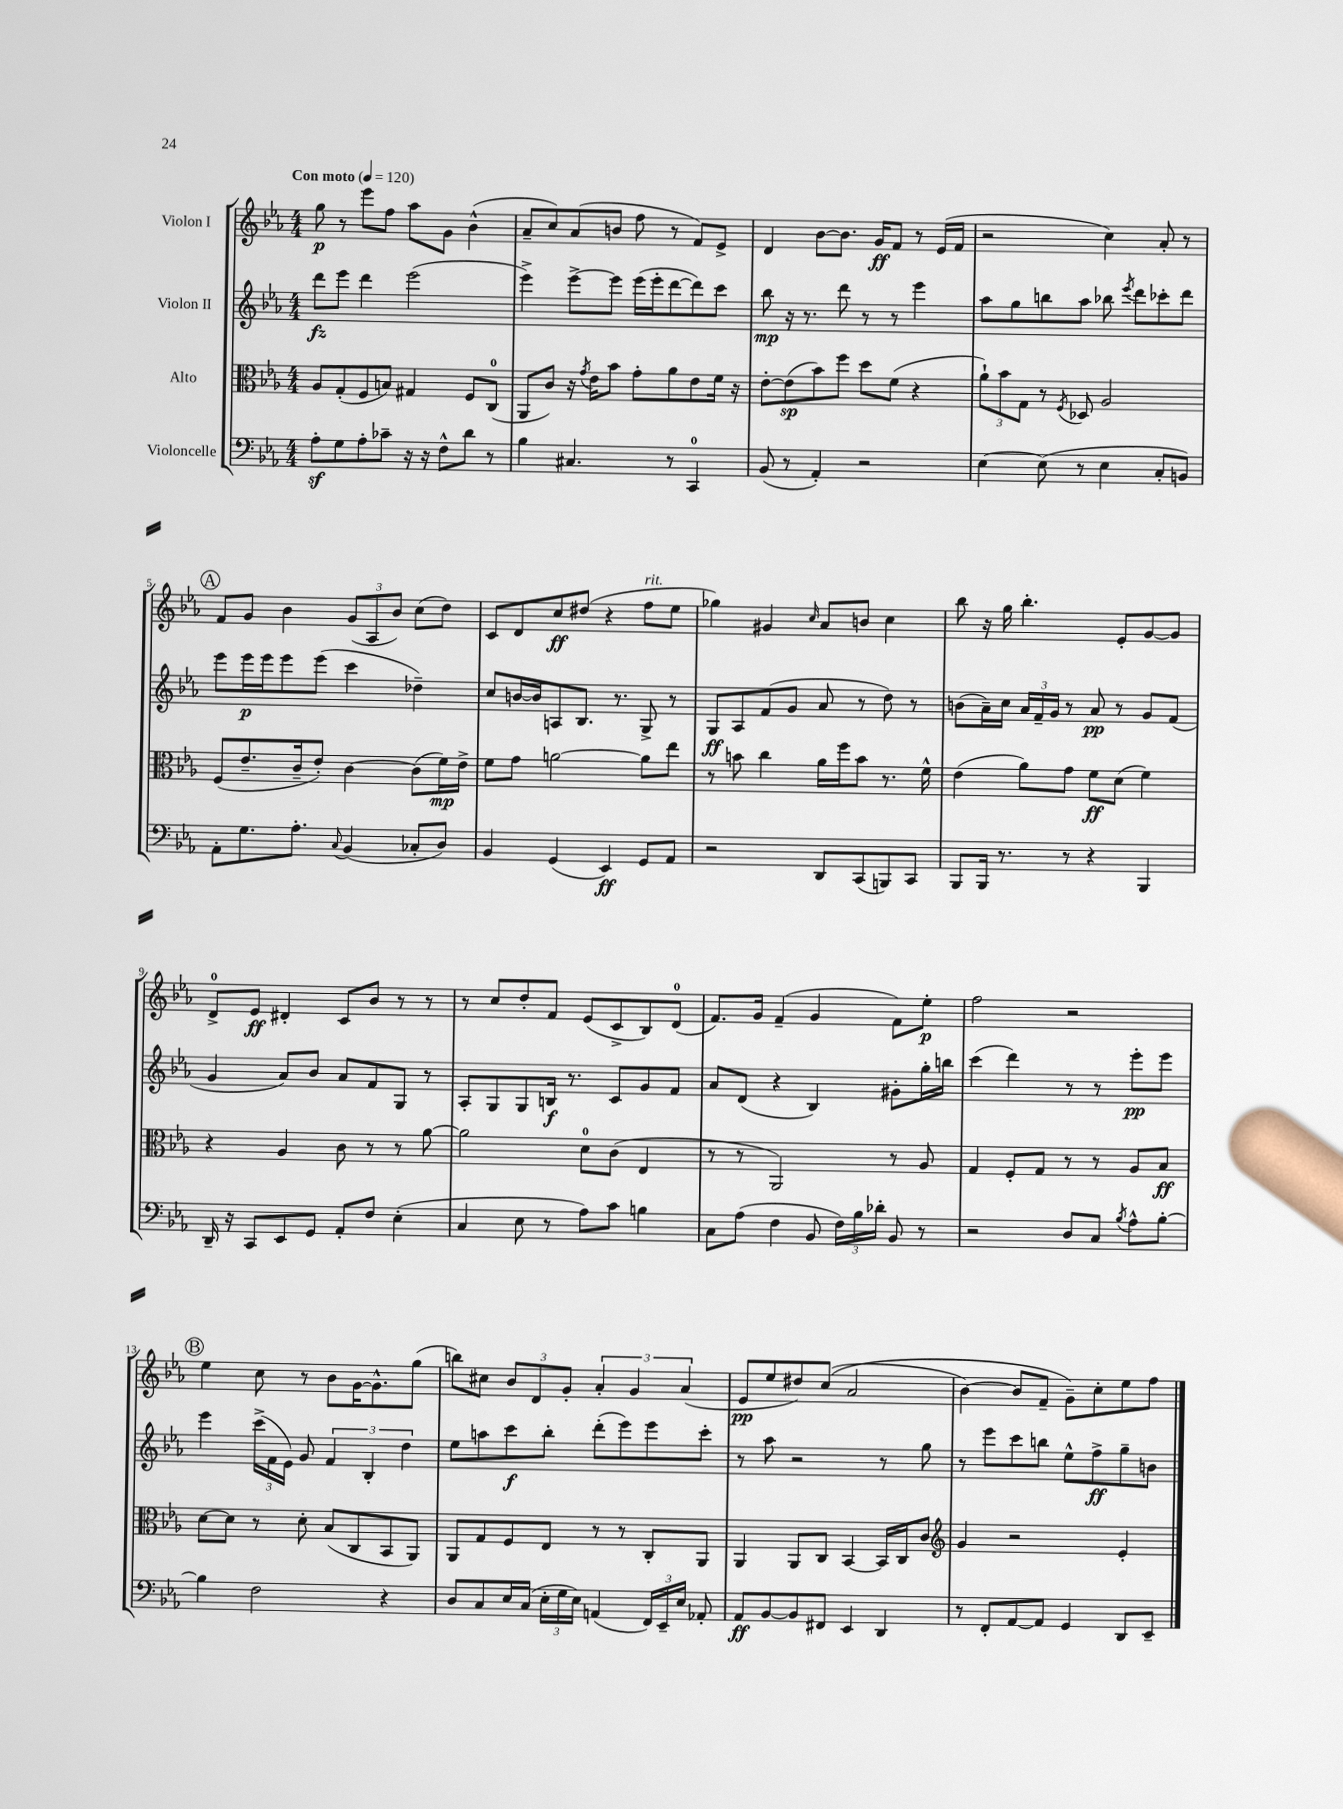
<<
\new StaffGroup <<
\new Staff = "s0" \with { instrumentName = "Violon I" } {
    \clef treble \key ees \major \numericTimeSignature \time 4/4 \tempo "Con moto" 4 = 120
    \autoBeamOff g''8\p r8 ees'''8[ f''8] aes''8[ g'8] bes'4-^( |
    aes'8[-- c''8) aes'8( b'8] f''8 r8 f'8[) ees'8]-> |
    d'4 bes'8[~ bes'8.] g'16[\ff f'8] r8 ees'16[( f'16] |
    r2 c''4) aes'8-. r8 |
    \mark \markup { \circle "A" } f'8[ g'8] bes'4 \tuplet 3/2 { g'8[( aes8 bes'8]) } c''8[( d''8]) |
    c'8[ d'8 c''8\ff dis''8]( r4 f''8[^\markup { \italic "rit." } ees''8] |
    ges''4) gis'4 \grace { c''16 } aes'8[ b'8] c''4 |
    bes''8 r16 g''16 bes''4.-. ees'8[-. g'8~ g'8] |
    d'8[-0-> ees'8]\ff dis'4-. c'8[ bes'8] r8 r8 |
    r8 c''8[ d''8-. f'8] ees'8[( c'8-> bes8) d'8]-0( |
    f'8.[) g'16] f'4--( g'4 f'8[) ees''8]-.\p |
    f''2 r2 |
    \mark \markup { \circle "B" } ees''4 c''8 r8 bes'8[ g'16~ g'8.-^ g''8]( |
    b''8[) cis''8] \tuplet 3/2 { bes'8[ d'8 g'8]-. } \tuplet 3/2 { aes'4-. g'4 aes'4( } |
    ees'8[\pp ees''8 dis''8) c''8](\( aes'2 |
    bes'4~) bes'8[ f'8]-- g'8[--\) c''8-. ees''8 f''8] \bar "|." |
}
\new Staff = "s1" \with { instrumentName = "Violon II" } {
    \clef treble \key ees \major \numericTimeSignature \time 4/4
    \autoBeamOff d'''8[\fz ees'''8] d'''4 ees'''2( |
    ees'''4->) ees'''8[~-> ees'''8] ees'''16[( ees'''16-. d'''8~ d'''8) c'''8] |
    bes''8\mp r16 r8. d'''8 r8 r8 ees'''4 |
    aes''8[ g''8 b''8 aes''8] bes''8 \acciaccatura { ees'''8 } d'''8[ ces'''8-. d'''8] |
    \mark \markup { \circle "A" } ees'''8[ ees'''16\p ees'''16 ees'''8 ees'''8]( c'''4 des''4--) |
    c''8[ b'16~ b'16 a8 bes8.] r8. g8-> r8 |
    g8[\ff aes8 f'8( g'8] aes'8 r8 d''8) r8 |
    b'8[( aes'16--) c''16] \tuplet 3/2 { aes'16[ f'16-- g'16] } r8 aes'8\pp r8 g'8[ f'8]( |
    g'4 aes'8[) bes'8] aes'8[ f'8 g8] r8 |
    aes8[-. g8 g8 b16]\f r8. c'8[ g'8 f'8] |
    aes'8[ d'8]( r4 bes4) gis'8[-. g''16-. b''16] |
    c'''4( d'''4) r8 r8 ees'''8[-.\pp ees'''8] |
    \mark \markup { \circle "B" } ees'''4 \tuplet 3/2 { c'''16[->( f'16 ees'16]) } g'8 \tuplet 3/2 { f'4 bes4-. d''4 } |
    ees''8[ a''8 c'''8\f bes''8]-. d'''8[-.( ees'''8) ees'''8 c'''8]-. |
    r8 aes''8 r2 r8 g''8 |
    r8 ees'''8[ c'''8 b''8] ees''8[-^ f''8->\ff g''8-- b'8] \bar "|." |
}
\new Staff = "s2" \with { instrumentName = "Alto" } {
    \clef alto \key ees \major \numericTimeSignature \time 4/4
    \autoBeamOff aes8[ g8-.( f8 b8]) gis4 f8[ c8]-0( |
    aes,8[ c'8]) r16 \acciaccatura { g'8 } ees'16[ bes'8] g'8[-. aes'8 ees'8 f'16] r16 |
    ees'8[~-. ees'8\sp( bes'8) f''8] d''8[ f'8]( r4 |
    \tuplet 3/2 { aes'8[-!) bes'8 g8] } r8 \acciaccatura { f8 } des8 aes2 |
    \mark \markup { \circle "A" } f8[( ees'8.-- c'16-- ees'8]-.) c'4~ c'8[( f'16\mp) ees'16]-> |
    f'8[ g'8] a'2~ a'8[ ees''8] |
    r8 b'8 c''4 aes'16[ f''16 b'8] r8. f'16-^ |
    ees'4( aes'8[) g'8] f'8[\ff d'8]( f'4) |
    r4 aes4 c'8 r8 r8 aes'8~ |
    aes'2 d'8[-0 c'8]( ees4 |
    r8 r8 aes,2) r8 aes8 |
    g4 f8[-. g8] r8 r8 aes8[ bes8]\ff |
    \mark \markup { \circle "B" } d'8[~ d'8] r8 d'8-. bes8[( c8 bes,8 aes,8]) |
    aes,8[ g8 f8 ees8] r8 r8 c8[-. aes,8] |
    aes,4 aes,8[ c8] bes,4~ bes,16[ c16 c'8] |
    \clef treble g'4 r2 ees'4-. \bar "|." |
}
\new Staff = "s3" \with { instrumentName = "Violoncelle" } {
    \clef bass \key ees \major \numericTimeSignature \time 4/4
    \autoBeamOff aes8[-.\sf g8 aes8-. ces'8]-- r16 r16 f8[-^ d'8] r8 |
    bes4 cis4. r8 c,4-0 |
    bes,8( r8 aes,4-.) r2 |
    ees4~ ees8( r8 ees4 c8[-. b,8]) |
    \mark \markup { \circle "A" } aes,8[-. g8. aes8.]-. \appoggiatura { c8 } bes,4( ces8[-. d8]) |
    bes,4 g,4( ees,4\ff) g,8[ aes,8] |
    r2 d,8[ c,8( b,,8) c,8] |
    bes,,8[ bes,,16] r8. r8 r4 bes,,4 |
    d,16-- r16 c,8[ ees,8 g,8] aes,8[-. f8] ees4-.( |
    c4 ees8 r8 aes8[) c'8] b4 |
    c8[ aes8]( f4 bes,8 \tuplet 3/2 { f16[) bes16 des'16]-. } bes,8 r8 |
    r2 d8[ c8] \acciaccatura { bes8 } aes8[-^ bes8]~-. |
    \mark \markup { \circle "B" } bes4 f2 r4 |
    d8[ c8 ees16 c16]( \tuplet 3/2 { ees16[-. g16 ees16]) } a,4( \tuplet 3/2 { f,16[) ees,16-- ees16] } aes,8-. |
    aes,8[\ff bes,8~ bes,8 fis,8] ees,4 d,4 |
    r8 f,8[-. aes,8~ aes,8] g,4 d,8[ ees,8]-- \bar "|." |
}
>>
>>
